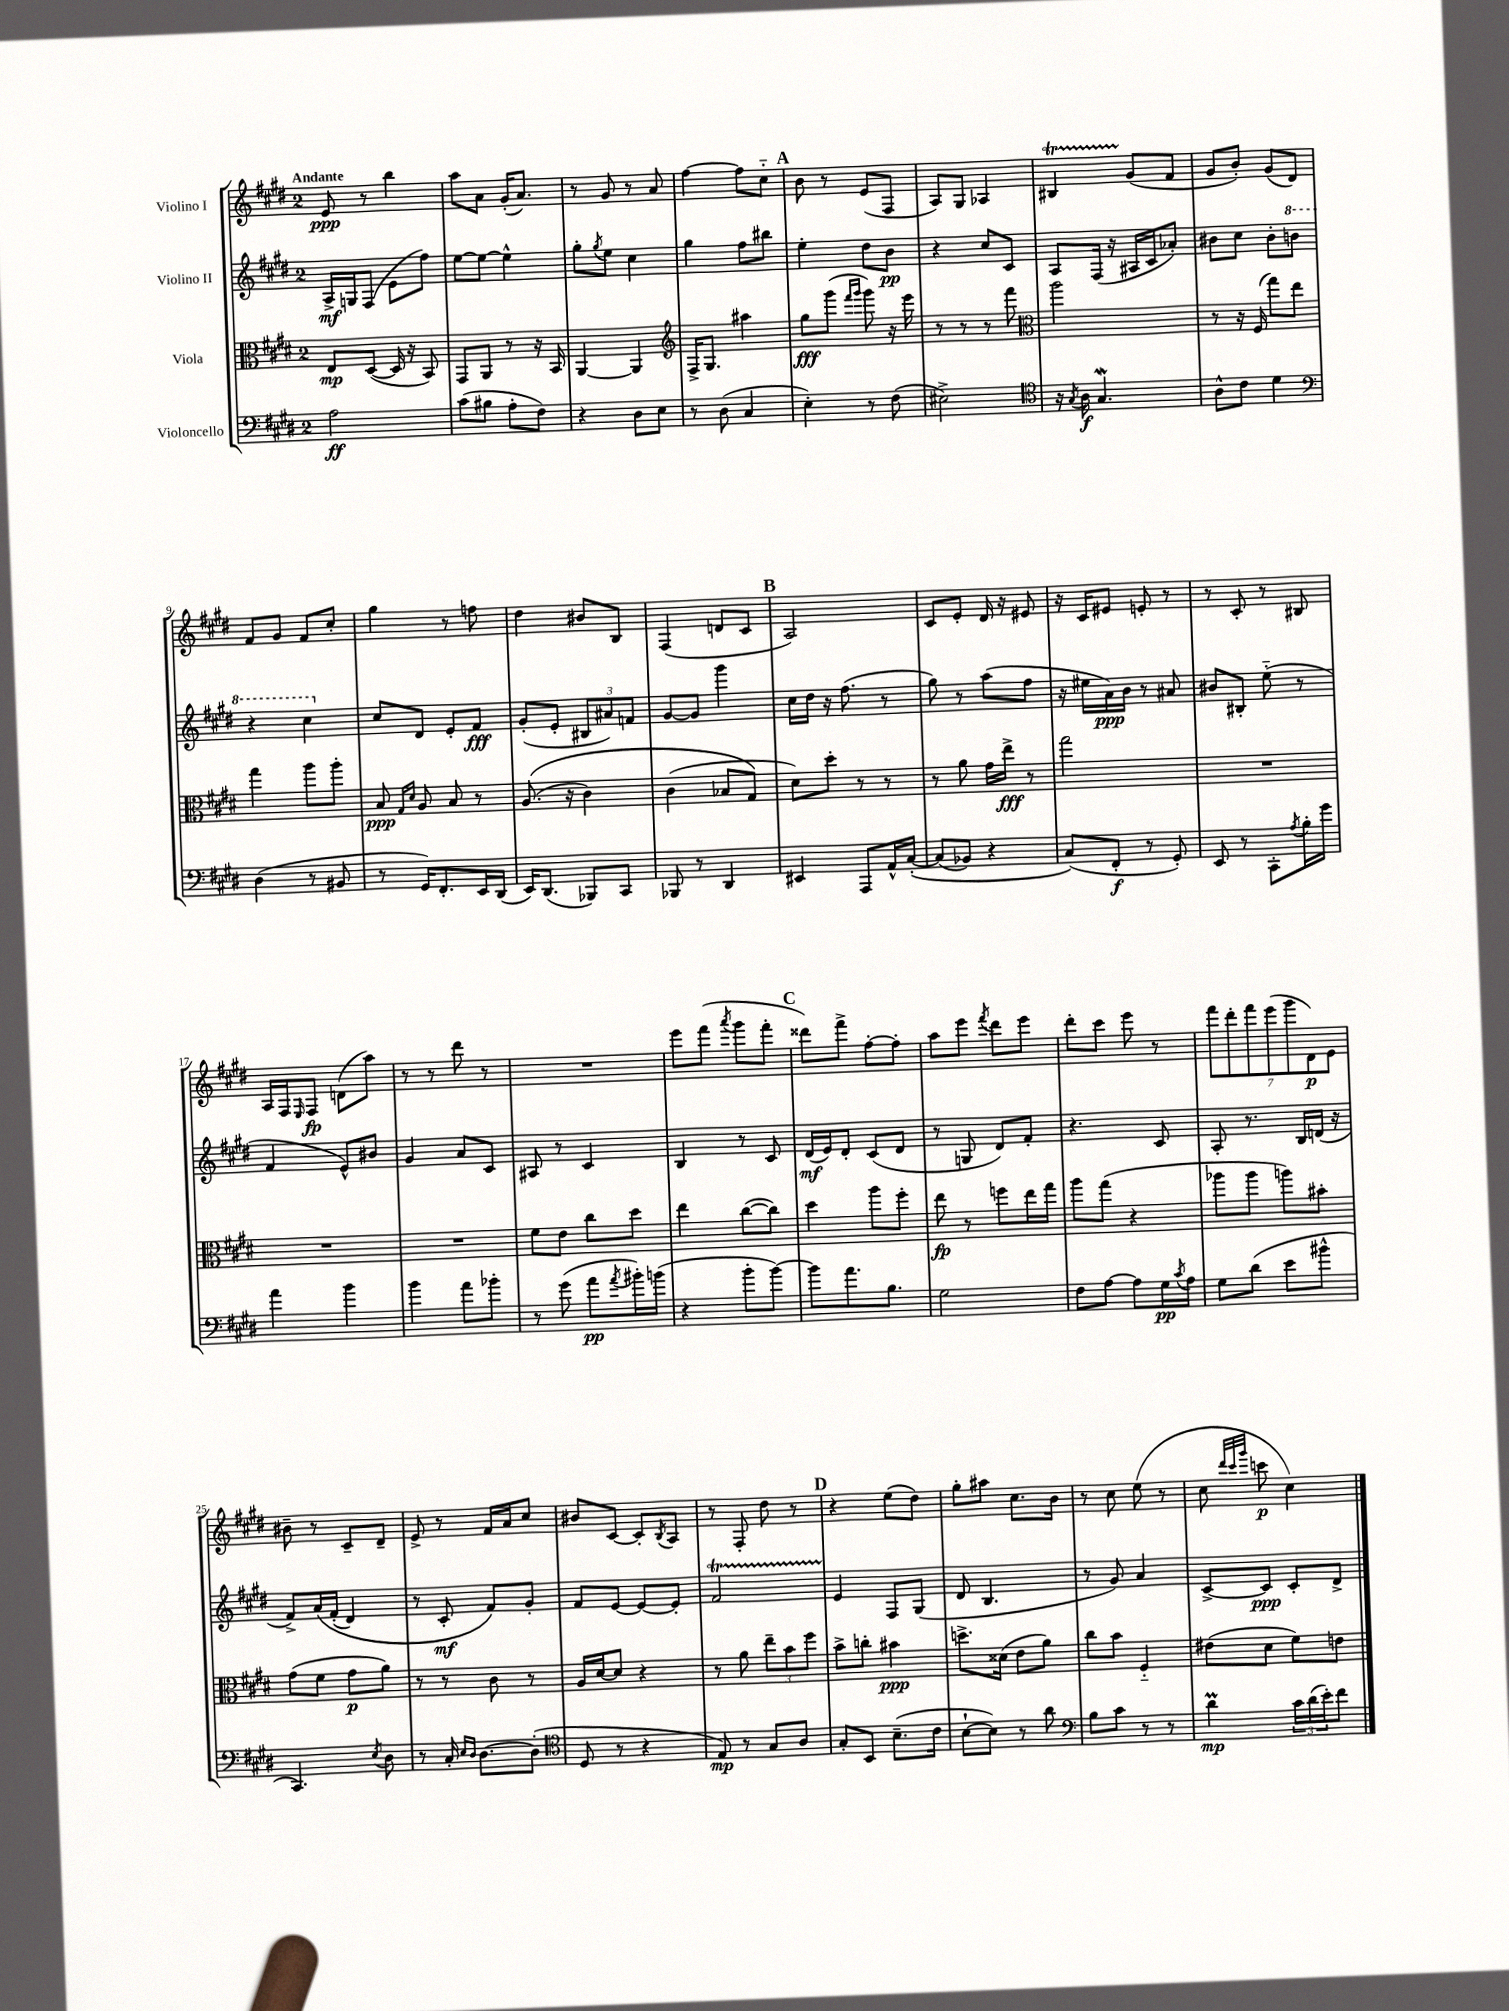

**kern	**kern	**kern	**kern
*staff4	*staff3	*staff2	*staff1
*clefF4	*clefC3	*clefG2	*clefG2
*k[f#c#g#d#]	*k[f#c#g#d#]	*k[f#c#g#d#]	*k[f#c#g#d#]
*M2/4	*M2/4	*M2/4	*M2/4
2A	8E	16A^	8e
.	.	16G	.
.	([8D#	(8F#	8r
.	16D#]	8e	4bb
.	16r	.	.
.	8BB)	8ff#)	.
=	=	=	=
(8c#	8GG#	[8ee	8aa
8B#	8AA	8ee_	8a
8A'	8r	4ee^^]	(16g#'
.	.	.	8.a)
8F#)	16r	.	.
.	16BB	.	.
=	=	=	=
4r	[4AA	8gg#'	8r
.	.	8qgg#	.
.	.	8ee	8g#
8D#	4AA]	4cc#	8r
8E	.	.	8a
=	=	=	=
*	*clefG2	*	*
8r	16F#^	4gg#	[4ff#
.	8.G#	.	.
(8D#	.	.	.
4C#	4aa#	8ff#	8ff#]
.	.	8bb#	8cc#'~
=	=	=	=
4E')	8gg#	4ee'	8b
.	(8ggg#	.	8r
.	16qqfff#	.	.
.	16qqggg#	.	.
8r	8ggg#)	8dd#	(8e
(8F#	16r	8b	8F#
.	16eee	.	.
=	=	=	=
2E#^)	8r	4r	8A)
.	8r	.	8G#
.	8r	8cc#	4A-
.	8fff#	8c#	.
=	=	=	=
*clefC4	*clefC3	*	*
16r	2aa	8A	4B#
8qG#	.	.	.
16A	.	.	.
4.G#	.	(16F#	.
.	.	16r	.
.	.	16A#	(8g#
.	.	16c#	.
.	.	8a-')	8f#
=	=	=	=
8A^^	8r	8b#	8g#
8c#	16r	8cc#	8b')
.	(16F#	.	.
4d#	8gg#)	8b#'	(8g#
.	8ee	8bb	8d#)
=	=	=	=
*clefF4	*	*	*
(4D#	4gg#	4r	8f#
.	.	.	8g#
8r	8aa	4ccc#	8f#
8BB#	8aa'	.	8cc#'
=	=	=	=
8r	8B	8cc#	4gg#
.	16qqG#	.	.
.	16qqd#	.	.
16GG#)	8A	8d#	.
8.FF#'	.	.	.
.	8B	8e'	8r
16EE	8r	8f#	8ff
(16DD#	.	.	.
=	=	=	=
16EE)	&((8.A	(8g#'	4dd#
(8.DD#	.	.	.
.	.	8e'	.
.	16r	.	.
8BBB-)	4c#)	12B#	8b#
.	.	12a#)	.
8CC#	.	.	8B
.	.	12f	.
=	=	=	=
8BBB-	(4c#	[8g#	(4F#
8r	.	8g#]	.
4DD#	8B-	4ggg#	8d
.	8G#&)	.	8c#
=	=	=	=
4EE#	8d#)	16cc#	2A)
.	.	16dd#	.
.	8dd#'	16r	.
.	.	(8.ff#	.
8AAA	8r	.	.
16AA^^	8r	8r	.
&([16C#'	.	.	.
=	=	=	=
(8C#]	8r	8gg#)	8c#
8BB-)	8a	8r	8e'
4r	16g#	(8aa	16d#
.	16ee^	.	16r
.	8r	8ff#	8e#
=	=	=	=
(8C#&)	2gg#	16r	16r
.	.	16ee#	16c#
8FF#'	.	16a)	8e#
.	.	16b	.
8r	.	8r	8e'
8GG#')	.	8a#	8r
=	=	=	=
8EE	2r	8b#	8r
8r	.	8B#'	8c#'
8CC#'	.	(8ee'~	8r
8qA	.	.	.
16B'	.	8r	8B#
16g#	.	.	.
=	=	=	=
4a	2r	4f#	16A
.	.	.	16F#
.	.	.	16qqE
.	.	.	8F#
4b	.	8e^^)	(8d
.	.	8b#	8aa)
=	=	=	=
4b	2r	4g#	8r
.	.	.	8r
8a	.	8a	8ddd#
8b-'	.	8c#	8r
=	=	=	=
8r	8f#	8A#	2r
(8g#	8e	8r	.
8a	8cc#	4c#	.
8qa	.	.	.
16b#')	8dd#	.	.
(16b	.	.	.
=	=	=	=
4r	4ee	4B	8eee
.	.	.	(8fff#
.	.	.	8qaaa
8b'	([8cc#	8r	8ggg#
[8b)	8cc#])	8c#	8fff#'
=	=	=	=
8b]	4dd#	(16d#	8ddd##)
.	.	16e)	.
8.a	.	8d#'	8fff#^
.	8aa	(8c#	[8ff#'
8.B	.	.	.
.	8ff#'	8d#	8ff#']
=	=	=	=
2G#	8ee	8r	8aa
.	8r	8G	8eee
.	.	.	8qfff#
.	8ff	8d#)	8ddd#
.	16ee	8f#'	8eee
.	16gg#	.	.
=	=	=	=
8F#	8aa	4.r	8ddd#'
[8A	(8gg#	.	8ccc#
8A]	4r	.	8eee
16G#	.	8c#	8r
8qc#	.	.	.
16A	.	.	.
=	=	=	=
8G#	8aa-	8A'	14fff#
.	.	.	14ddd#'
(8d#	8aa-	8.r	.
.	.	.	14fff#
.	.	.	(14eee
8e	8aa)	.	.
.	.	.	14ggg#
.	.	16B	.
.	.	.	14d#)
8b#^^	8b#'	(16d	.
.	.	.	14e
.	.	16r	.
=	=	=	=
4.CC#)	(8g#	8f#^)	8b#~
.	8f#	&(16a	8r
.	.	(16f#'	.
.	8g#	4d#)	8c#~
8qE	.	.	.
8D#	8a)	.	8d#~
=	=	=	=
8r	8r	8r	8e^
16C#'	8r	8c#'	8r
16qqE	.	.	.
16qqD#	.	.	.
[8.D#	.	.	.
.	8c#	8f#&)	16f#
.	.	.	16a
(8D#']	8r	8g#'	8cc#
=	=	=	=
*clefC4	*	*	*
8D#	16A	8f#	8b#
.	[16d#	.	.
8r	8d#]	[8e	[8c#
4r	4r	8e_	8c#']
.	.	.	8qB
.	.	8e']	8A
=	=	=	=
8E)	8r	2f#	8r
8r	8a	.	8F#'
8G#	12ee~	.	8dd#
.	12b	.	.
8A	.	.	8r
.	12ff#	.	.
=	=	=	=
8G#'	8b^	4e	4r
8BB	8cc'	.	.
(8.B~	4b#	8F#	(8ee
.	.	(8G#	8dd#)
16c#	.	.	.
=	=	=	=
[8B`	8.dd^	8d#	8gg#'
8B])	.	4.B	8aa#
.	(16d##	.	.
8r	8e	.	8.cc#
8a	8a)	.	.
.	.	.	16b
=	=	=	=
*clefF4	*	*	*
8B	8cc#	8r	8r
8c#	8b	8g#)	8cc#
8r	4F#'~	4a	(8ee
8r	.	.	8r
=	=	=	=
4d#	(8e#	[8c#^	8cc#
.	.	.	32qqddd#
.	.	.	32qqccc#
.	.	.	32qqggg#
.	8d#	8c#]	8ccc
24c#	8f#)	8c#'	4cc#)
(24d#	.	.	.
24e')	.	.	.
8f#	8e	8d#^	.
==	==	==	==
*-	*-	*-	*-
